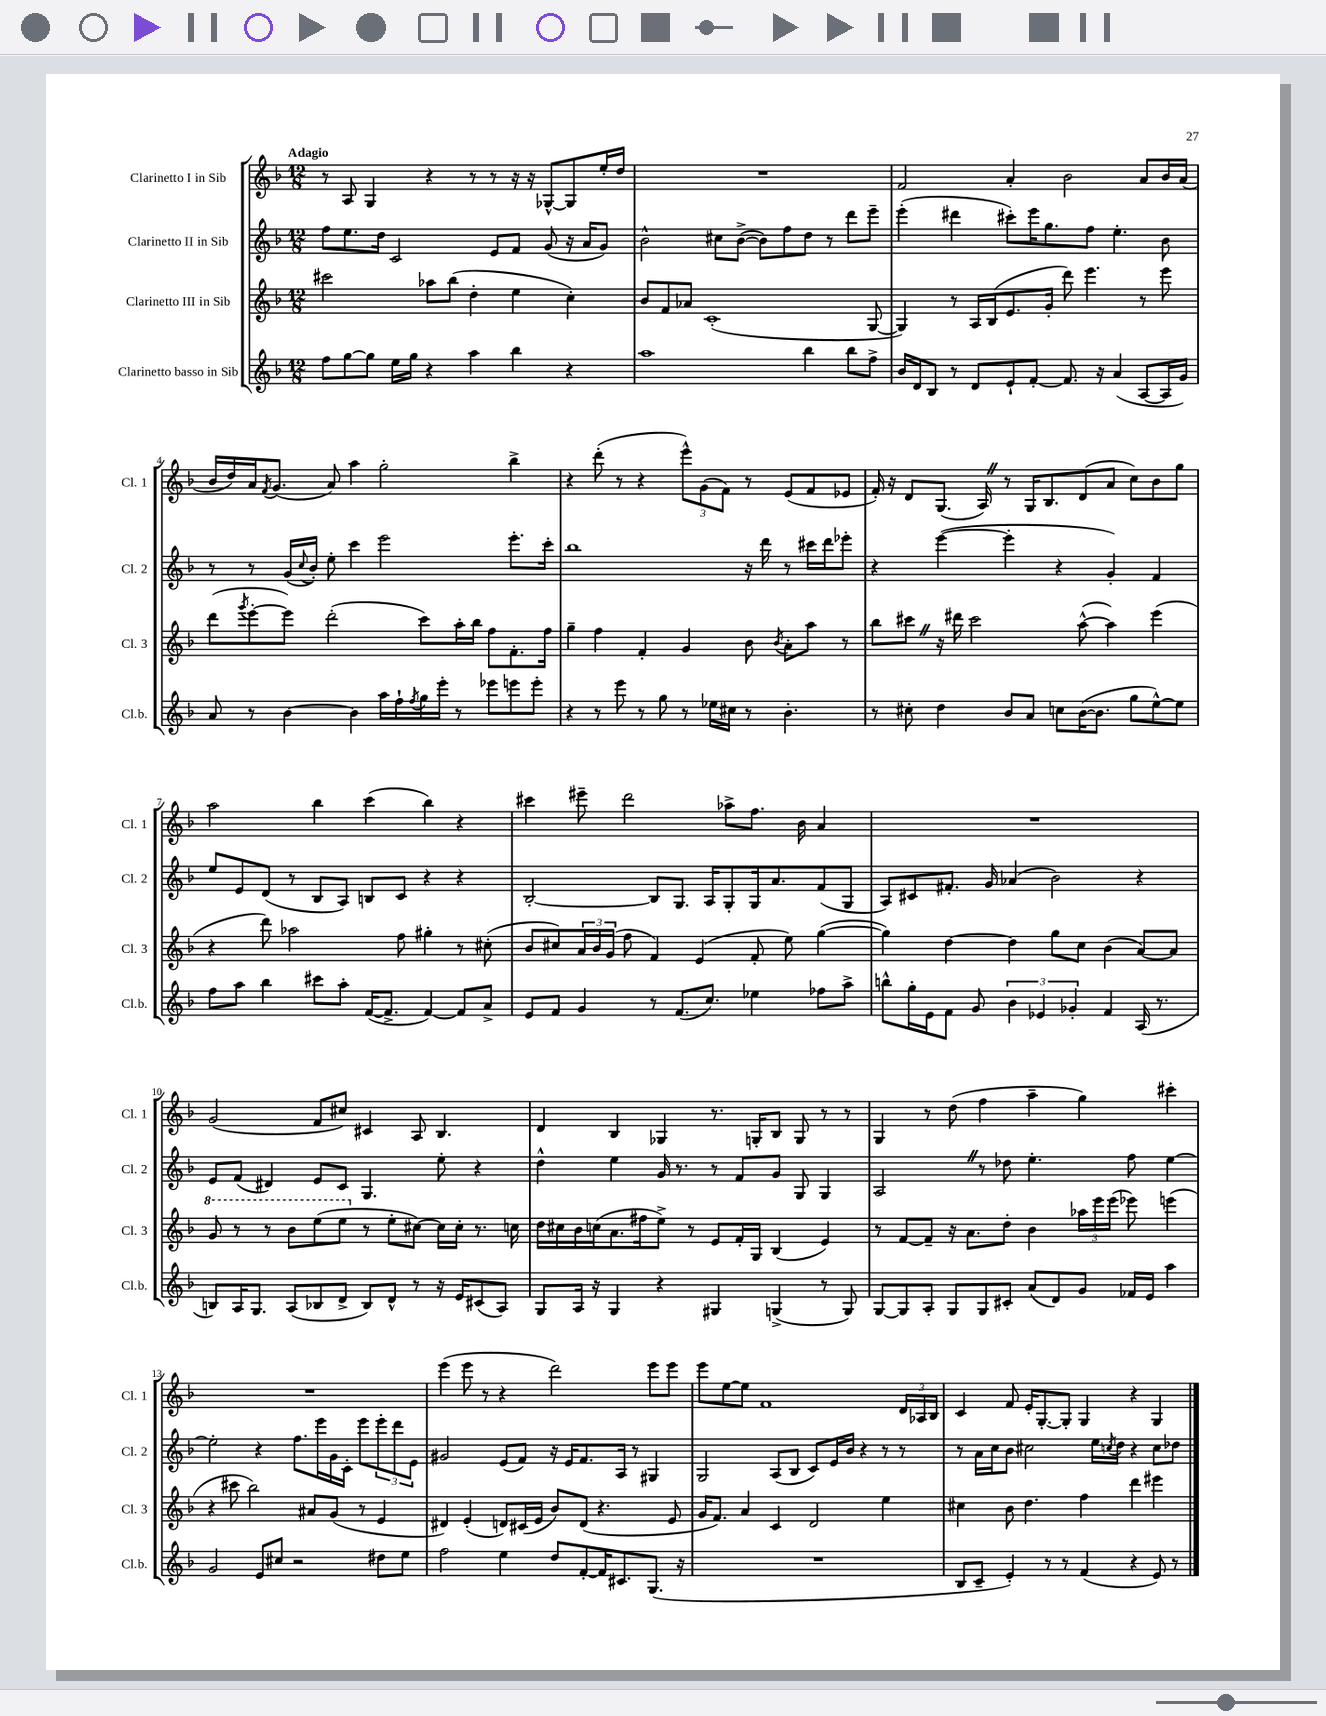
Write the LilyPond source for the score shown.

<<
\new StaffGroup <<
\new Staff = "s0" \with { instrumentName = "Clarinetto I in Sib" shortInstrumentName = "Cl. 1" } {
    \clef treble \key f \major \numericTimeSignature \time 12/8 \tempo "Adagio"
    r8 a8 g4 r4 r8 r8 r16 r16 ges8~-^ ges8 e''16-. d''16 |
    R1. |
    f'2 a'4-. bes'2 a'8 bes'16 a'16( |
    bes'16 d''16) a'16 \acciaccatura { f'8 } g'8.( a'8) a''4 g''2-. bes''4-> |
    r4 d'''8-.( r8 r4 \tuplet 3/2 { e'''8-^) g'8( f'8) } r8 e'8( f'8 ees'8 |
    f'16-.) r16 d'8 g8.( a16) \once \override BreathingSign.text = \markup { \musicglyph "scripts.caesura.straight" } \breathe r8 g16 bes8. d'8( a'8 c''8) bes'8 g''8 |
    a''2 bes''4 c'''4( bes''4) r4 |
    cis'''4 eis'''8-- d'''2 aes''8-> f''8. bes'16 a'4 |
    R1. |
    g'2( f'8 cis''8) cis'4 a8 bes4. |
    d'4 bes4 ges4 r8. g16-. bes8 g8 r8 r8 |
    g4 r8 d''8( f''4 a''4-- g''4) cis'''4-. |
    R1. |
    e'''4( e'''8 r8 r4 d'''2) e'''8 e'''8 |
    e'''8 e''8~ e''8 f'1 \tuplet 3/2 { d'16 aes16 bes16 } |
    c'4 f'8 e'16-. g8.~-. g8-. g4 r4 g4 \bar "|." |
}
\new Staff = "s1" \with { instrumentName = "Clarinetto II in Sib" shortInstrumentName = "Cl. 2" } {
    \clef treble \key f \major \numericTimeSignature \time 12/8
    f''8 e''8. d''16 c'2 e'8 f'8 g'8( r16 a'16 g'8) |
    bes'2-^ cis''8 bes'8~->( bes'8) f''8 d''8 r8 d'''8 e'''8-- |
    e'''4-.( dis'''4 cis'''8-.) e'''16 g''8. f''8 e''4.-. bes'8 |
    r8 r8 g'16( \appoggiatura { c''8 } bes'16-.) e''8-. c'''4 e'''2 e'''8.-. c'''16-. |
    bes''1 r16 d'''16 r8 cis'''16 d'''16 ees'''8-. |
    r4 e'''4~( e'''4-. r4 g'4-.) f'4 |
    e''8 e'8 d'8( r8 bes8 a8) b8 c'8 r4 r4 |
    bes2~-. bes8 g8. a16 g8-. g16 a'8. f'8( g8 |
    a8) cis'8 fis'8.-. g'16 aes'4( bes'2) r4 |
    e'8 f'8( dis'4) e'8 c'8 g4. e''8-. r4 |
    d''4-^ e''4 g'16 r8. r8 f'8 g'8 g8 g4 |
    a2 \once \override BreathingSign.text = \markup { \musicglyph "scripts.caesura.straight" } \breathe r8 des''8 e''4.-. f''8 e''4~ |
    e''2-. r4 f''8. e'''16 g'16 c'16-. e'''8 \tuplet 3/2 { e'''8-. d'''8 e'8 } |
    gis'2 e'8( f'8) r16 e'16 f'8. a16 r8 gis4 |
    g2 a8( bes8 c'8) e'16 bes'16 r4 r8 r8 |
    r8 a'16 c''16 bes'8 cis''2 e''16 \acciaccatura { c''8 } d''16 r4 c''8 des''8 \bar "|." |
}
\new Staff = "s2" \with { instrumentName = "Clarinetto III in Sib" shortInstrumentName = "Cl. 3" } {
    \clef treble \key f \major \numericTimeSignature \time 12/8
    cis'''2 aes''8 bes''8( d''4-. e''4 c''4-.) |
    bes'8 f'8 aes'8 c'1-.( g8~ |
    g4) r8 a16 bes16( e'8. g'16-. d'''8) e'''4. r8 e'''8 |
    d'''8( \acciaccatura { g'''8 } e'''8~-. e'''8) d'''2-.( c'''8) a''16-. bes''16 f''8 f'8.-. f''16 |
    g''4-- f''4 f'4-. g'4 bes'8 \acciaccatura { bes'8 } a'8-. a''8 r8 |
    bes''8 cis'''8 \once \override BreathingSign.text = \markup { \musicglyph "scripts.caesura.straight" } \breathe r16 dis'''16 cis'''2 a''8~-^( a''4) e'''4( |
    r4 d'''8) aes''2 f''8 gis''4-. r8 cis''8-.( |
    bes'8 cis''8) \tuplet 3/2 { a'16 bes'16 g'16( } f''8 f'4) e'4( f'8-. e''8) g''4~( |
    g''4) d''4~ d''4 g''8 c''8 bes'4( a'8~) a'8 |
    \ottava #1 g''8 r8 r8 bes''8 e'''8( e'''8 \ottava #0 r8 e''8-. cis''8~) cis''16 cis''16-. r8. c''16 |
    d''16 cis''16 bes'16 c''16( a'8. fis''16 e''8->) r8 e'8 f'16-. g16 bes4( e'4) |
    r8 f'8~ f'8-- r16 a'8. d''8-. bes'4 \tuplet 3/2 { aes''16 e'''16 e'''16( } ees'''8) e'''4( |
    r4 cis'''8 bes''2) ais'8 g'8( r8 e'4 |
    dis'4) e'4-.( d'8) cis'16( e'16 bes'8) d'8( r4. e'8 |
    g'16 f'8.) a'4 c'4 d'2 e''4 |
    cis''4 bes'8 d''4. f''4 d'''4 eis'''4 \bar "|." |
}
\new Staff = "s3" \with { instrumentName = "Clarinetto basso in Sib" shortInstrumentName = "Cl.b." } {
    \clef treble \key f \major \numericTimeSignature \time 12/8
    f''8 g''8~ g''8 e''16 g''16 r4 a''4 bes''4 r4 |
    a''1 bes''4 bes''8 f''8-> |
    bes'16 d'16 bes8 r8 d'8 e'8-! f'8~-. f'8. r16 a'4( a8~ a16 g'16) |
    a'8 r8 bes'4~ bes'4 a''16 f''16-! \acciaccatura { f''8 } g''16 e'''16-. r8 ees'''8 e'''8 e'''8-. |
    r4 r8 e'''8 r8 g''8 r8 ees''16 cis''16 r8 bes'4.-. |
    r8 cis''8-. d''4 bes'8 a'8 c''8 bes'16~( bes'8. g''8 e''8~-^) e''8 |
    f''8 a''8 bes''4 cis'''8 a''8-. f'16~( f'8.-> f'4~) f'8 a'8-> |
    e'8 f'8 g'4 r8 f'8.( c''8.) ees''4 fes''8 a''8-> |
    b''8-^ g''16-. e'16 f'8 g'8 \tuplet 3/2 { bes'4 ees'4 ges'4-. } f'4 a16( r8. |
    b8) a16 g8. a8( bes8 d'8-> bes8) d'8-^ r8 r16 e'16 cis'8( a8) |
    g8 a16 r16 g4 r4 gis4 g4->( r8 g8) |
    g8~ g8 a8-. g8 g8 cis'8-. a'8( d'8) g'8 fes'16 e'16 a''4 |
    g'2 e'8 cis''8 r2 dis''8 e''8 |
    f''2 e''4 d''8 f'8~-. f'16 cis'8. g8.( r16 |
    R1. |
    bes8 c'8-- e'4-.) r8 r8 f'4( r4 e'8) r8 \bar "|." |
}
>>
>>
